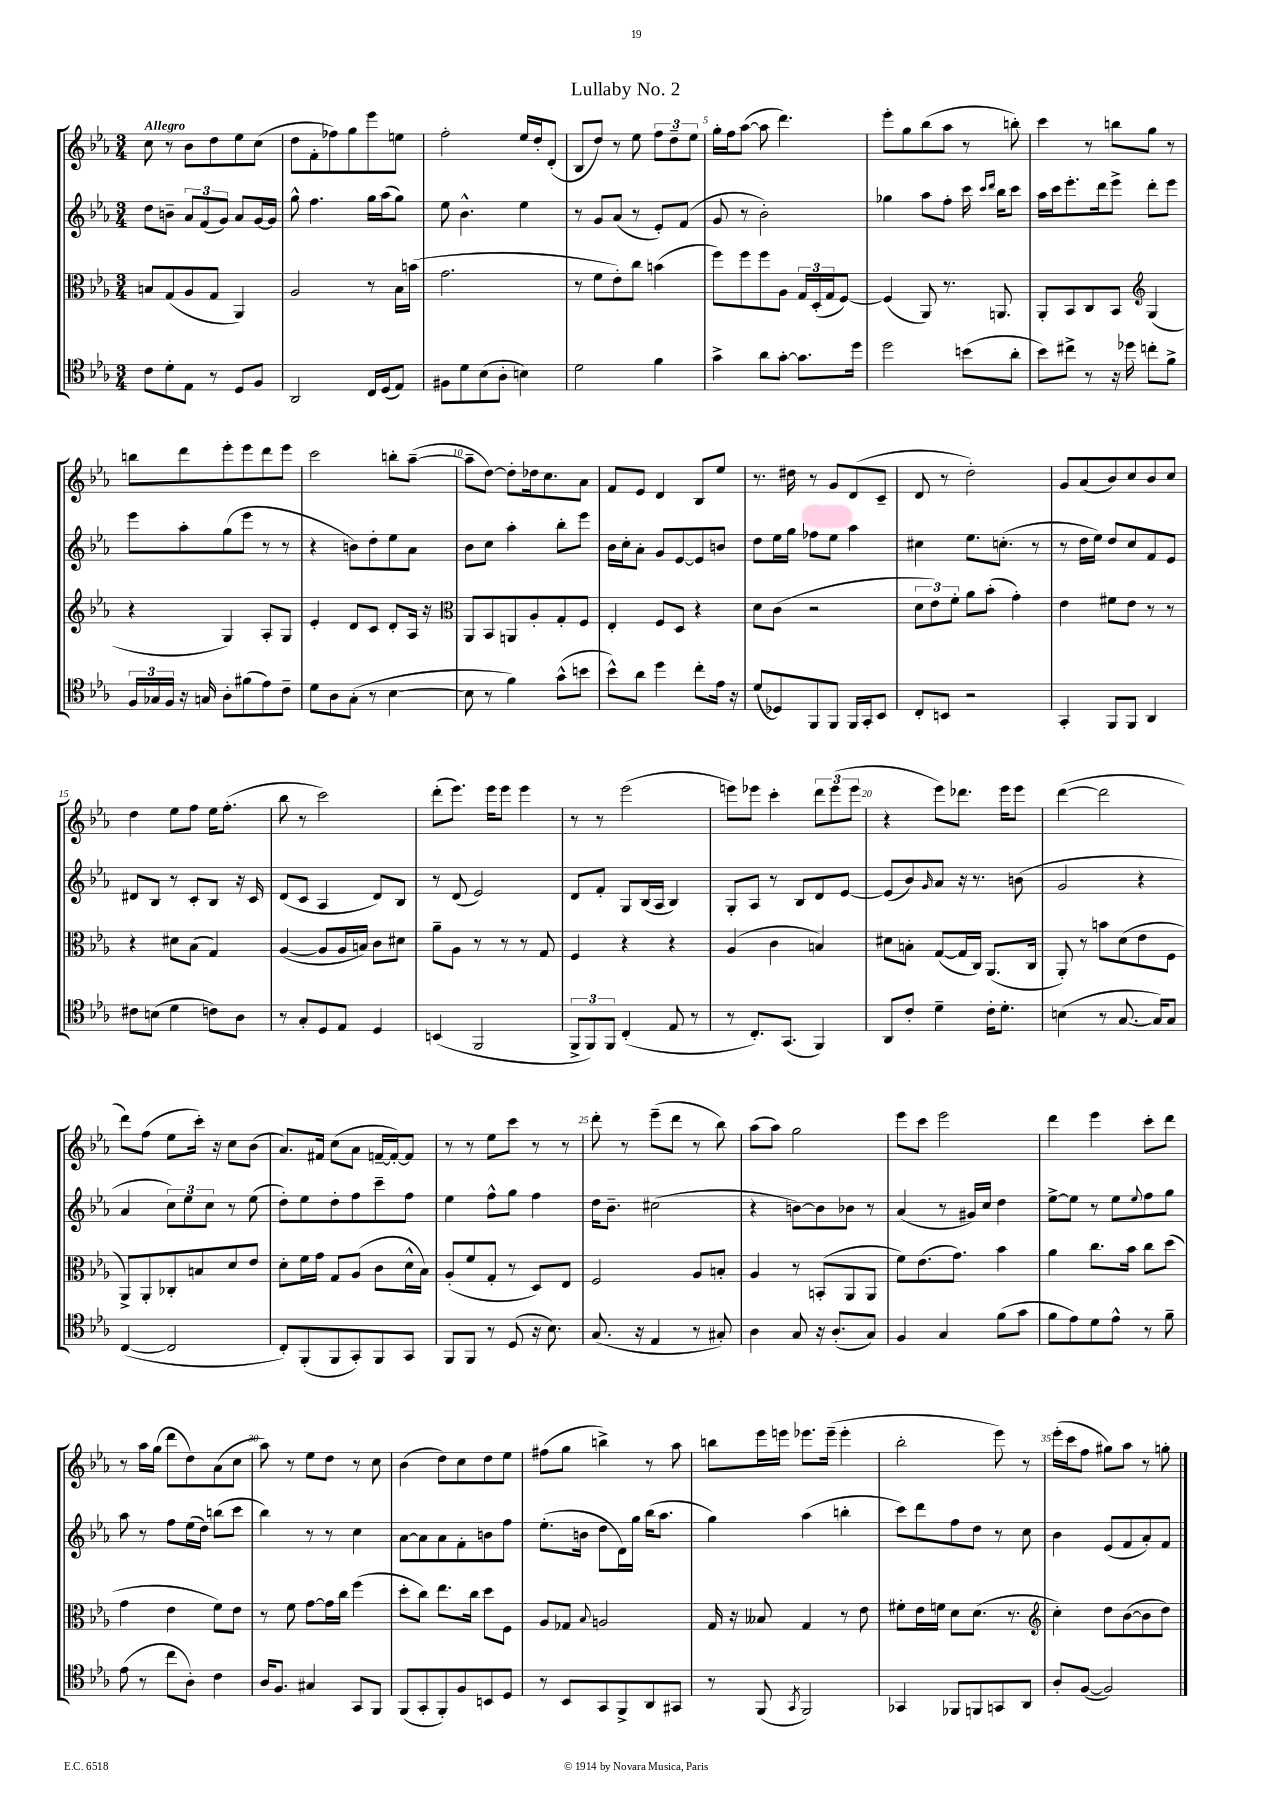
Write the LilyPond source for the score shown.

\header { title = "Lullaby No. 2" }
<<
\new StaffGroup <<
\new Staff = "s0" {
    \clef treble \key ees \major \numericTimeSignature \time 3/4 \tempo "Allegro"
    c''8 r8 bes'8 d''8 ees''8 c''8( |
    d''8 f'8-. fes''8) g''8 ees'''8 e''8 |
    f''2-. ees''16 d''16-. d'8-.( |
    bes8 d''8) r8 ees''8 \tuplet 3/2 { f''8 d''8-- ees''8 } |
    g''16-. f''16 aes''8~( aes''8 d'''4.) |
    ees'''8-. g''8 bes''8( aes''8 r8 b''8-.) |
    c'''4 r8 b''8 g''8 r8 |
    b''8 d'''8 ees'''8-. ees'''8 d'''8 ees'''8 |
    c'''2 b''8-. aes''8~--( |
    aes''8-- d''8~) d''8-. des''16 c''8. aes'8 |
    f'8 ees'8 d'4 bes8 ees''8 |
    r8. dis''16 r8 g'8 d'8( c'8-- |
    d'8 r8 d''2-.) |
    g'8 aes'8( bes'8) c''8 bes'8 c''8 |
    d''4 ees''8 f''8 ees''16 f''8.-.( |
    bes''8 r8 c'''2) |
    d'''8-.( ees'''8.) ees'''16 ees'''8 ees'''4 |
    r8 r8 ees'''2( |
    e'''8) ees'''8 c'''4-. \tuplet 3/2 { d'''8 ees'''8( ees'''8 } |
    r4 ees'''8) des'''8. ees'''16 ees'''8 |
    d'''4~( d'''2 |
    d'''8) f''8( ees''8 c'''16-.) r16 c''8 bes'8( |
    aes'8.) fis'16 c''8( aes'8 f'16~-- f'16~-.) f'8 |
    r8 r8 ees''8 c'''8 r8 r8 |
    d'''8-. r8 ees'''8--( d'''8 r8 bes''8) |
    aes''8( aes''8) g''2 |
    ees'''8 c'''8 ees'''2 |
    d'''4 ees'''4 c'''8-. d'''8 |
    r8 aes''16 g''16( d'''8 d''8) aes'8( c''8 |
    aes''8) r8 ees''8 d''8 r8 c''8 |
    bes'4( d''8) c''8 d''8 ees''8 |
    fis''8( g''8 b''4->) r8 aes''8 |
    b''8 ees'''16 e'''16 ees'''8. ees'''16--( ees'''4-. |
    bes''2-. ees'''8) r8 |
    ees'''16-.( c'''16 f''8 gis''8) aes''8 r8 g''8-. \bar "|." |
}
\new Staff = "s1" {
    \clef treble \key ees \major \numericTimeSignature \time 3/4
    d''8 b'8-- \tuplet 3/2 { aes'8 f'8( g'8) } aes'8 g'16~ g'16 |
    g''8-^ f''4. g''16 aes''16( g''8) |
    ees''8 bes'4.-^ ees''4 |
    r8 g'8 aes'8( r8 ees'8-.) f'8( |
    g'8 r8 bes'2-.) |
    ges''4 aes''8 f''8-. c'''16 \grace { c'''16 d'''16 } bes''16 c'''8 |
    aes''16 c'''16 ees'''8.-. d'''16 ees'''8-> d'''8-. ees'''8 |
    ees'''8 aes''8-. g''8( ees'''8 r8 r8 |
    r4 b'8) d''8-. ees''8 aes'8 |
    bes'8 c''8 aes''4-. bes''8-. ees'''8 |
    bes'16 c''16-. aes'8-. g'8 ees'8~ ees'8 b'8 |
    d''8 ees''16 g''16 fes''8 ees''8 aes''4 |
    cis''4 ees''8. c''8.-.( r8 |
    r8 d''16 ees''16) d''8 c''8 f'8 ees'8 |
    dis'8 bes8 r8 c'8-. bes8 r16 c'16 |
    d'8( c'8 aes4 d'8) bes8 |
    r8 d'8( ees'2) |
    d'8 f'8-. g8 bes16( aes16 bes4) |
    g8-. aes8 r8 bes8 d'8 ees'8~ |
    ees'8( bes'8) \grace { g'16 } aes'8 r16 r8. b'8( |
    g'2 r4 |
    aes'4 \tuplet 3/2 { c''8) ees''8 c''8 } r8 ees''8( |
    d''8-.) ees''8 d''8-. f''8 c'''8-- f''8 |
    ees''4 f''8-^ g''8 f''4 |
    d''16 bes'8.-- cis''2( |
    r4 b'8~) b'8 bes'8 r8 |
    aes'4( r8 gis'16) c''16 d''4 |
    ees''8~-> ees''8 r8 ees''8 \appoggiatura { ees''8 } f''8 g''8 |
    aes''8 r8 f''8 ees''16( d''16) b''8( c'''8 |
    bes''4) r8 r8 c''4 |
    aes'8~ aes'8 aes'8 f'8-. b'8 f''8 |
    ees''8.-.( b'16 d''8 d'16) g''16 bes''16( aes''8. |
    g''4) aes''4( b''4-. |
    c'''8) d'''8 f''8 d''8 r8 c''8 |
    bes'4 ees'8( f'8 aes'8-.) f'8 \bar "|." |
}
\new Staff = "s2" {
    \clef alto \key ees \major \numericTimeSignature \time 3/4
    b8 g8( aes8 g8 aes,4) |
    aes2 r8 bes16 b'16( |
    g'2. |
    r8 f'8 ees'8-.) c''8 b'4( |
    f''8) f''8 f''8 aes8 \tuplet 3/2 { g16 d16-.( g16 } f8~) |
    f4( aes,8) r8. a,8. |
    aes,8-. bes,8 c8 bes,8 \clef treble g4( |
    r4 g4) aes8-. g8 |
    ees'4-. d'8 c'8 d'8-. aes16 r16 |
    \clef alto aes,8 bes,8 a,8 aes8-. g8-. f8 |
    ees4-. f8 d8 r4 |
    d'8 c'8( r2 |
    \tuplet 3/2 { d'8 ees'8) f'8-. } aes'8 bes'8-.( g'4-.) |
    ees'4 fis'8 ees'8 r8 r8 |
    r4 dis'8 bes8( g4) |
    aes4~( aes8 aes16 b16) c'8 dis'8 |
    aes'8-- aes8 r8 r8 r8 g8 |
    f4 r4 r4 |
    aes4( c'4 b4) |
    dis'8 b8-. g8~( g16 c16) aes,8.( c16 |
    aes,8-.) r8 b'8 d'8( ees'8 f8 |
    aes,8->) aes,8-. ces8-. b8 d'8 ees'8 |
    d'8-. f'16 g'16 g8 aes8( c'8 d'16-^ bes16) |
    aes8-.( f'8 g8-. r8 d8) ees8 |
    f2 aes8 b8-. |
    aes4 r8 b,8-.( aes,8 aes,8 |
    f'8) ees'8.( g'8.) bes'4 |
    aes'4 c''8. bes'16 c''8 d''8( |
    g'4 ees'4 f'8) ees'8 |
    r8 f'8 g'8~ g'16 c''16 f''4( |
    d''8-. c''8) ees''8. c''16 d''8 f8 |
    aes8 ges8 \appoggiatura { bes8 } a2 |
    g16 r16 beses8 g4 r8 ees'8 |
    fis'8-. ees'16 f'16 d'8 d'8.( r8. |
    \clef treble c''4-.) d''8 bes'8~( bes'8 d''8) \bar "|." |
}
\new Staff = "s3" {
    \clef tenor \key ees \major \numericTimeSignature \time 3/4
    c'8 d'8-. ees8 r8 d8 f8 |
    aes,2 c16 d16( ees8) |
    fis8 d'8 bes8( aes8-. b4) |
    d'2 f'4 |
    g'4-> aes'8 g'8~-. g'8. d''16 |
    d''2 b'8( aes'8-. |
    bes'8) cis''8-> r8 r16 des''16 c''8-. f'8-> |
    \tuplet 3/2 { f16 ges16 f16 } r16 g16 aes8-. fis'8( ees'8) c'8-- |
    d'8 aes8 g8-.( r8 bes4~ |
    bes8 r8 f'4) g'8-^( b'8 |
    bes'8-^) aes'8 d''4 c''8-. ees'16 r16 |
    d'8( des8) f,8 f,8 f,16 g,16-. bes,8 |
    c8-. b,8 r2 |
    g,4-. f,8 f,8 aes,4 |
    cis'8 b8( d'4 c'8) aes8 |
    r8 g8-. d8 ees8 d4 |
    b,4( f,2 |
    \tuplet 3/2 { f,8-> f,8) f,8 } c4-.( ees8 r8 |
    r8 c8.-.) g,8.( f,4) |
    aes,8 c'8-. d'4-- c'16-. d'8.-. |
    b4( r8 g8.~ g16) g8 |
    c4~( c2 |
    c8-.) f,8-.( f,8 g,8-.) f,8 g,8 |
    f,8 f,8 r8 d8( r16 bes8.) |
    g8.( r16 ees4 r8 gis8-.) |
    aes4 g8 r16 aes8.-.( g8) |
    f4 g4 f'8( g'8 |
    f'8 ees'8) d'8 ees'8-^ r8 f'8-- |
    ees'8( r8 c''8 aes8-.) c'4 |
    aes16 f8. gis4 g,8 f,8 |
    f,8( g,8-. f,8-.) f8 b,8 d8 |
    r8 bes,8 g,8 f,8-> aes,8 gis,8 |
    r8 f,8( \acciaccatura { g,8 } f,2) |
    ges,4 fes,8 f,8 g,8 aes,8 |
    aes8-. f8~( f2) \bar "|." |
}
>>
>>
\layout { \context { \Score \override BarNumber.break-visibility = ##(#f #t #t) barNumberVisibility = #(every-nth-bar-number-visible 5) } }
